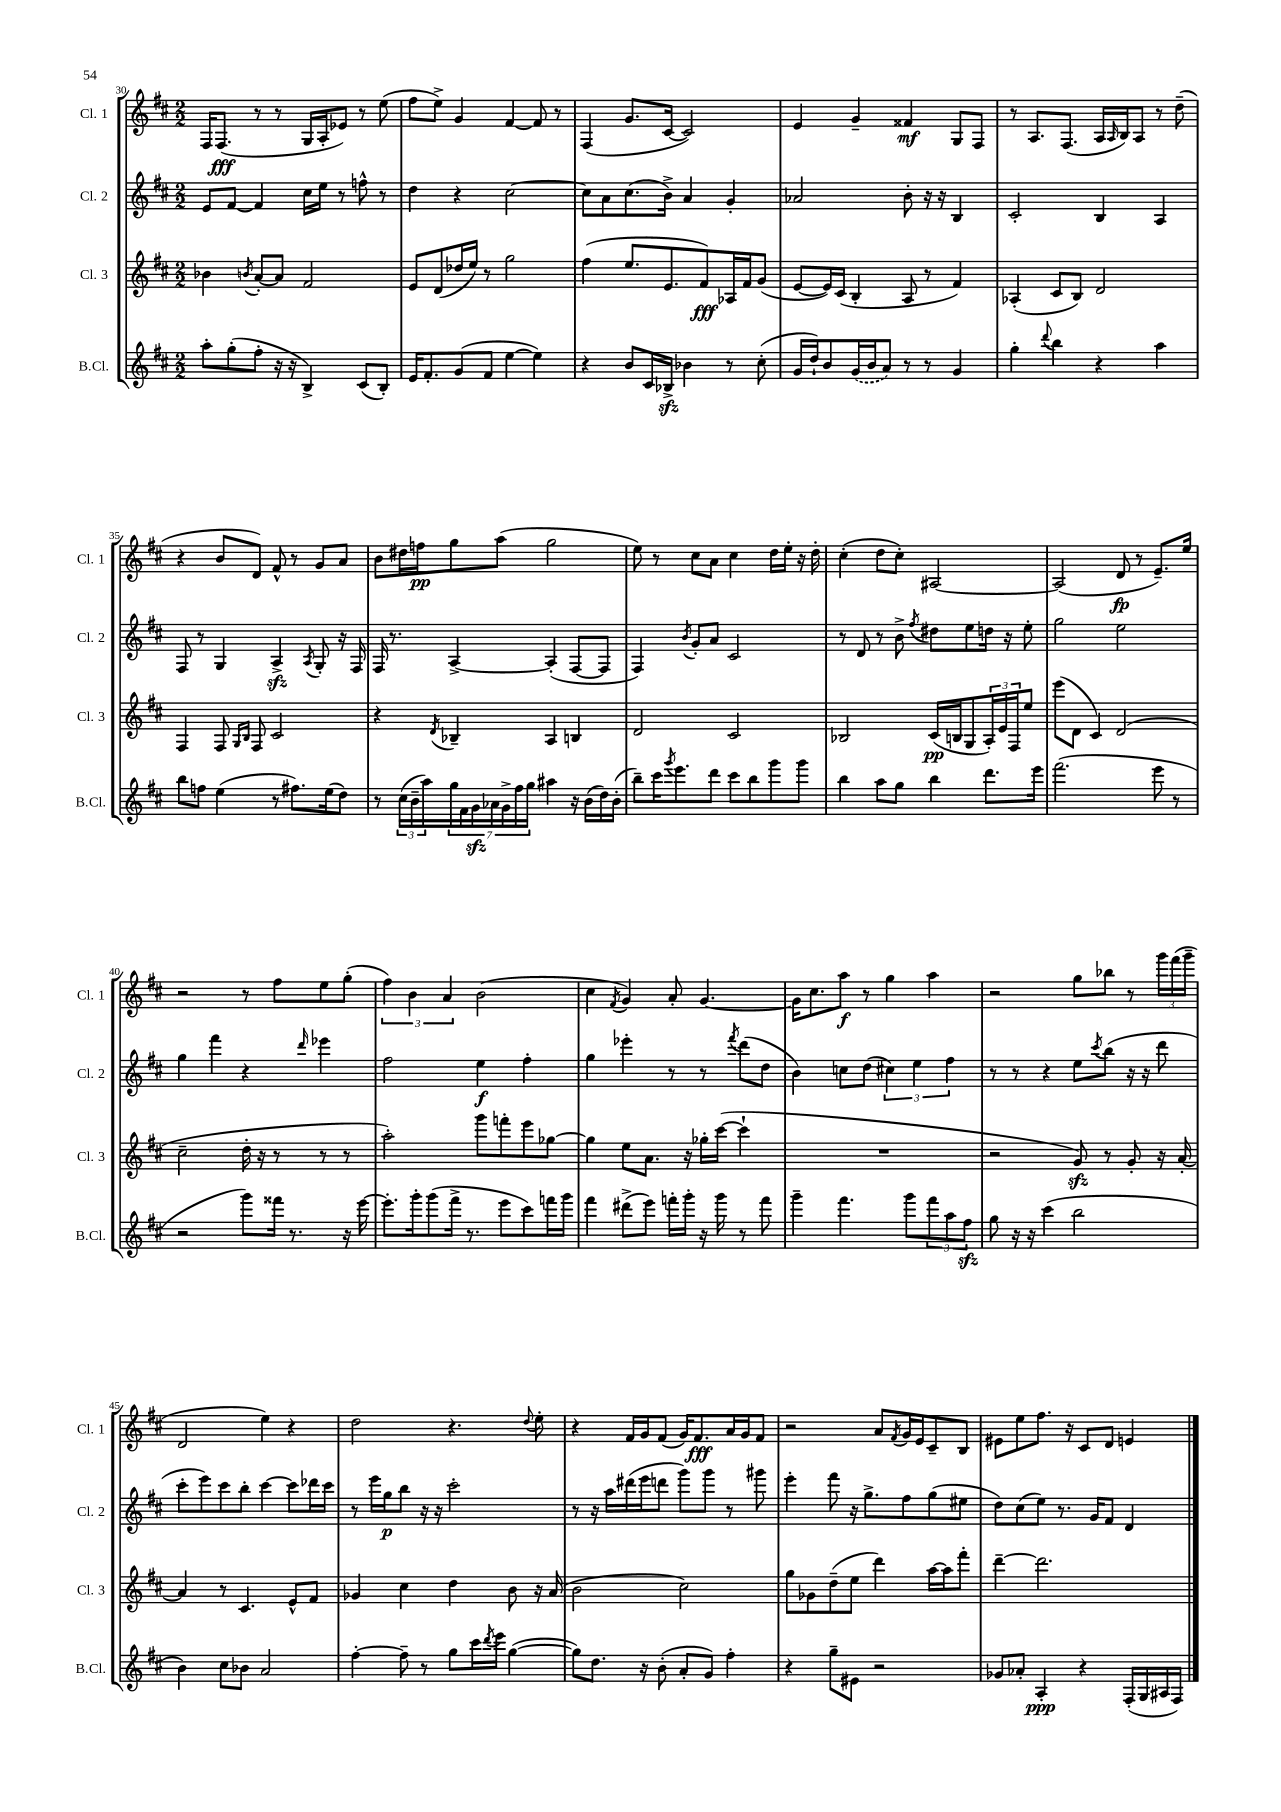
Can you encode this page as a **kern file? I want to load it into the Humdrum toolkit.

**kern	**dynam	**kern	**dynam	**kern	**dynam	**kern	**dynam
*part4	*part4	*part3	*part3	*part2	*part2	*part1	*part1
*staff4	*staff4	*staff3	*staff3	*staff2	*staff2	*staff1	*staff1
*I"B.Cl.	*	*I"Cl. 3	*	*I"Cl. 2	*	*I"Cl. 1	*
*I'B.Cl.	*	*I'Cl. 3	*	*I'Cl. 2	*	*I'Cl. 1	*
*clefG2	*	*clefG2	*	*clefG2	*	*clefG2	*
*k[f#c#]	*	*k[f#c#]	*	*k[f#c#]	*	*k[f#c#]	*
*M2/2	*	*M2/2	*	*M2/2	*	*M2/2	*
=30	=30	=30	=30	=30	=30	=30	=30
8aa'\L	.	4b-X\	.	8e/L	.	16F#/KL	.
.	.	.	.	.	.	(8.F#/J	fff
(8gg'\	.	.	.	[8f#/J	.	.	.
.	.	8qbn/	.	.	.	.	.
8ff#'\J	.	[8a'/L	.	4f#/]	.	8r	.
16r	.	8a/J]	.	.	.	8r	.
16r	.	.	.	.	.	.	.
4B^/)	.	2f#/	.	16cc#\LL	.	16G/LL	.
.	.	.	.	16ee\JJ	.	16A'/J	.
.	.	.	.	8r	.	8e-X/J)	.
(8c#/L	.	.	.	8ffn^^\	.	8r	.
8B'/J)	.	.	.	8r	.	(8ee\	.
=31	=31	=31	=31	=31	=31	=31	=31
16e/KL	.	8e/L	.	4dd\	.	8ff#\L	.
8.f#'/	.	.	.	.	.	.	.
.	.	(8d/	.	.	.	8ee^\J)	.
(8g/	.	16dd-X/L	.	4r	.	4g/	.
.	.	16ee/JJ)	.	.	.	.	.
8f#/J	.	8r	.	.	.	.	.
[4ee\	.	2gg\	.	[2cc#\	.	[4f#/	.
4ee\])	.	.	.	.	.	8f#/]	.
.	.	.	.	.	.	8r	.
=32	=32	=32	=32	=32	=32	=32	=32
4r	.	(4ff#\	.	8cc#\L]	.	(4F#/	.
.	.	.	.	8a\	.	.	.
8b/L	.	8.ee/L	.	(8.cc#\	.	8.g/L	.
16c#/L	.	.	.	.	.	.	.
16B-Xzz^/JJ	.	8.e/	.	16b^\Jk)	.	[16c#/Jk	.
4b-X\	.	.	.	4a/	.	2c#/])	.
.	.	8f#/)	fff	.	.	.	.
8r	.	16A-X/L	.	4g'/	.	.	.
.	.	16f#/J	.	.	.	.	.
(8cc#'\	.	(8g/J	.	.	.	.	.
=33	=33	=33	=33	=33	=33	=33	=33
16g/LL	.	[8e/L	.	2a-X/	.	4e/	.
16dd`/J)	.	.	.	.	.	.	.
8b/	.	16e/L])	.	.	.	.	.
.	.	(16c#/JJ	.	.	.	.	.
(16g/L	.	4B'/	.	.	.	4g~/	.
16b/J	.	.	.	.	.	.	.
8a/J)	.	.	.	.	.	.	.
8r	.	8A/	.	8b'\	.	4f##X/	mf
8r	.	8r	.	16r	.	.	.
.	.	.	.	16r	.	.	.
4g/	.	4f#/)	.	4B/	.	8G/L	.
.	.	.	.	.	.	8F#/J	.
=34	=34	=34	=34	=34	=34	=34	=34
4gg'\	.	(4A-X'/	.	2c#'/	.	8r	.
.	.	.	.	.	.	8.A/L	.
8qqddd/	.	.	.	.	.	.	.
4bb\	.	8c#/L	.	.	.	.	.
.	.	.	.	.	.	(8.F#/J	.
.	.	8B/J)	.	.	.	.	.
4r	.	2d/	.	4B/	.	16A/LL	.
.	.	.	.	.	.	16qqA/	.
.	.	.	.	.	.	16B/J)	.
.	.	.	.	.	.	8A/J	.
4aa\	.	.	.	4A/	.	8r	.
.	.	.	.	.	.	(8dd~\	.
!!LO:LB:g=z
=35	=35	=35	=35	=35	=35	=35	=35
8bb\L	.	4F#/	.	8F#/	.	4r	.
8ffn\J	.	.	.	8r	.	.	.
(4ee\	.	8F#/	.	4G/	.	8b/L	.
.	.	16qqG/LL	.	.	.	.	.
.	.	16qqB/JJ	.	.	.	.	.
.	.	8F#/	.	.	.	8d/J)	.
8r	.	2c#/	.	4Azz^/	.	8f#^^/	.
8.ff#X\L)	.	.	.	.	.	8r	.
.	.	.	.	8qA/	.	.	.
.	.	.	.	8G'/	.	8g/L	.
(16ee\k	.	.	.	.	.	.	.
8dd\J)	.	.	.	16r	.	8a/J	.
.	.	.	.	16F#/	.	.	.
=36	=36	=36	=36	=36	=36	=36	=36
8r	.	4r	.	16F#/	.	8b\L	.
.	.	.	.	8.r	.	.	.
(24cc#\LL	.	.	.	.	.	16dd#X\L	.
24b~\	.	.	.	.	.	.	.
.	.	.	.	.	.	16ffn\J	pp
24aa\)	.	.	.	.	.	.	.
.	.	8qd/	.	.	.	.	.
28gg\	.	4B-X~/	.	[4A^/	.	8gg\	.
28f#\	.	.	.	.	.	.	.
28gzz\	.	.	.	.	.	.	.
28a-X\	.	.	.	.	.	.	.
.	.	.	.	.	.	(8aa\J	.
28g^\	.	.	.	.	.	.	.
28ff#\	.	.	.	.	.	.	.
28gg\JJ	.	.	.	.	.	.	.
4aa#X\	.	4A/	.	(4A'/]	.	2gg\	.
16r	.	4Bn/	.	[8F#/L	.	.	.
(16b\LL	.	.	.	.	.	.	.
16dd\)	.	.	.	8F#/J]	.	.	.
(16b'\JJ	.	.	.	.	.	.	.
=37	=37	=37	=37	=37	=37	=37	=37
8bb~\L)	.	2d/	.	4F#/)	.	8ee\)	.
16ccc#\K	.	.	.	.	.	8r	.
8qggg/	.	.	.	.	.	.	.
8.eee\	.	.	.	.	.	.	.
.	.	.	.	8qb/	.	.	.
.	.	.	.	8g'/L	.	8cc#\L	.
8ddd\J	.	.	.	8a/J	.	8a\J	.
8ccc#\L	.	2c#/	.	2c#/	.	4cc#\	.
8bb\	.	.	.	.	.	.	.
8ggg\	.	.	.	.	.	16dd\LL	.
.	.	.	.	.	.	16ee'\JJ	.
8ggg\J	.	.	.	.	.	16r	.
.	.	.	.	.	.	16dd'\	.
=38	=38	=38	=38	=38	=38	=38	=38
4bb\	.	2B-X/	.	8r	.	(4cc#'\	.
.	.	.	.	8d/	.	.	.
8aa\L	.	.	.	8r	.	8dd\L	.
8gg\J	.	.	.	8b^\	.	8cc#'\J)	.
.	.	.	.	8qff#/	.	.	.
4bb\	.	(16c#/LL	pp	8dd#X\L	.	[2A#X/	.
.	.	16Bn/J	.	.	.	.	.
.	.	8G/	.	8ee\	.	.	.
8.ddd\L	.	24A'/L)	.	16ddn\Jk	.	.	.
.	.	24e/	.	.	.	.	.
.	.	.	.	16r	.	.	.
.	.	24F#/J	.	.	.	.	.
.	.	8ee/J	.	8ee'\	.	.	.
16eee\Jk	.	.	.	.	.	.	.
=39	=39	=39	=39	=39	=39	=39	=39
(2.fff#\	.	(8eee\L	.	2gg\	.	(2A#/]	.
.	.	8d\J	.	.	.	.	.
.	.	4c#/)	.	.	.	.	.
.	.	(2d/	.	2ee\	.	8d/	fp
.	.	.	.	.	.	8r	.
8eee\	.	.	.	.	.	8.e~/L)	.
8r	.	.	.	.	.	.	.
.	.	.	.	.	.	16ee/Jk	.
!!LO:LB:g=z
=40	=40	=40	=40	=40	=40	=40	=40
2r	.	2cc#~\	.	4gg\	.	2r	.
.	.	.	.	4fff#\	.	.	.
8ggg\L)	.	16dd'\	.	4r	.	8r	.
.	.	16r	.	.	.	.	.
16fff##X\Jk	.	8r	.	.	.	8ff#\L	.
8.r	.	.	.	.	.	.	.
.	.	.	.	16qqddd/	.	.	.
.	.	8r	.	4eee-X\	.	8ee\	.
16r	.	8r	.	.	.	(8gg'\J	.
[16eee\	.	.	.	.	.	.	.
=41	=41	=41	=41	=41	=41	=41	=41
8.eee'\L]	.	2aa'\)	.	2ff#\	.	6ff#\)	.
.	.	.	.	.	.	6b\	.
16ggg'\k	.	.	.	.	.	.	.
(8ggg\	.	.	.	.	.	.	.
.	.	.	.	.	.	6a/	.
16fff#^\Jk	.	.	.	.	.	.	.
8.r	.	.	.	.	.	.	.
.	.	8ggg\L	.	4ee\	f	(2b\	.
8eee\L	.	8fffn'\	.	.	.	.	.
8ccc#\)	.	8eee\	.	4ff#'\	.	.	.
16fffn\L	.	[8gg-X\J	.	.	.	.	.
16ggg\JJ	.	.	.	.	.	.	.
=42	=42	=42	=42	=42	=42	=42	=42
4fff#\	.	4gg-\]	.	4gg\	.	4cc#\	.
.	.	.	.	.	.	8qf#/	.
(8ddd#X^\L	.	8ee\L	.	4eee-X'\	.	4g/)	.
8eee\J)	.	8.a\J	.	.	.	.	.
16fffn'\LL	.	.	.	8r	.	8a'/	.
16ggg'\JJ	.	16r	.	.	.	.	.
16r	.	16gg-X'\LL	.	8r	.	[4.g/	.
16ggg\	.	([16ccc#\JJ	.	.	.	.	.
.	.	.	.	8qfff#/	.	.	.
8r	.	4ccc#`\]	.	(8ddd\L	.	.	.
8fff\	.	.	.	8dd\J	.	.	.
=43	=43	=43	=43	=43	=43	=43	=43
4ggg~\	.	1r	.	4b\)	.	16g\KL]	.
.	.	.	.	.	.	8.cc#\	.
4.fff#\	.	.	.	8ccn\L	.	8aa\J	f
.	.	.	.	(8dd\J	.	8r	.
.	.	.	.	6cc#X\)	.	4gg\	.
8ggg\L	.	.	.	.	.	.	.
.	.	.	.	6ee\	.	.	.
12fff#\	.	.	.	.	.	4aa\	.
12aa\	.	.	.	6ff#\	.	.	.
12ff#zz\J	.	.	.	.	.	.	.
=44	=44	=44	=44	=44	=44	=44	=44
8gg\	.	2r	.	8r	.	2r	.
16r	.	.	.	8r	.	.	.
16r	.	.	.	.	.	.	.
(4ccc#\	.	.	.	4r	.	.	.
2bb\	.	8gzz/)	.	8ee\L	.	8gg\L	.
.	.	.	.	8qccc#/	.	.	.
.	.	8r	.	(8bb\J	.	8bb-X\J	.
.	.	8g'/	.	16r	.	8r	.
.	.	.	.	16r	.	.	.
.	.	16r	.	8ddd\	.	24ggg\LL	.
.	.	.	.	.	.	(24fff#\	.
.	.	[16a'/	.	.	.	.	.
.	.	.	.	.	.	24ggg~\JJ	.
!!LO:LB:g=z
=45	=45	=45	=45	=45	=45	=45	=45
4b\)	.	4a/]	.	8ccc#'\L	.	2d/	.
.	.	.	.	8eee\)	.	.	.
8cc#\L	.	8r	.	8ccc#\	.	.	.
8b-X\J	.	4.c#/	.	8bb'\J	.	.	.
2a/	.	.	.	[4ccc#\	.	4ee\)	.
.	.	8e^^/L	.	8ccc#\L]	.	4r	.
.	.	8f#/J	.	16ddd-X\L	.	.	.
.	.	.	.	16ccc#\JJ	.	.	.
=46	=46	=46	=46	=46	=46	=46	=46
[4ff#'\	.	4g-X/	.	8r	.	2dd\	.
.	.	.	.	16eee\LL	.	.	.
.	.	.	.	16gg\J	p	.	.
8ff#~\]	.	4cc#\	.	8bb\J	.	.	.
8r	.	.	.	16r	.	.	.
.	.	.	.	16r	.	.	.
8gg\L	.	4dd\	.	2ccc#'\	.	4.r	.
16ccc#\L	.	.	.	.	.	.	.
8qddd/	.	.	.	.	.	.	.
16eee\JJ	.	.	.	.	.	.	.
([4gg\	.	8b\	.	.	.	.	.
.	.	.	.	.	.	8qqdd/	.
.	.	16r	.	.	.	8ee'\	.
.	.	(16a/	.	.	.	.	.
=47	=47	=47	=47	=47	=47	=47	=47
8gg\L])	.	2b\	.	8r	.	4r	.
8.dd\J	.	.	.	16r	.	.	.
.	.	.	.	16aa\LL	.	.	.
.	.	.	.	(16ddd#X\	.	16f#/LL	.
16r	.	.	.	16eee\J	.	16g/J	.
(8b'\	.	.	.	8dddn\J	.	(8f#/J	.
8a'/L	.	2cc#\)	.	8ggg\L)	.	16g/KL)	.
.	.	.	.	.	.	8.f#/	fff
8g/J)	.	.	.	8ggg\J	.	.	.
4ff#'\	.	.	.	8r	.	16a/L	.
.	.	.	.	.	.	16g/J	.
.	.	.	.	8ggg#X\	.	8f#/J	.
=48	=48	=48	=48	=48	=48	=48	=48
4r	.	8gg\L	.	4eee'\	.	2r	.
.	.	8g-X\	.	.	.	.	.
8gg~\L	.	(8dd~\	.	8fff#\	.	.	.
8e#X\J	.	8ee\J	.	16r	.	.	.
.	.	.	.	8.gg^\L	.	.	.
2r	.	4ddd\)	.	.	.	8a/L	.
.	.	.	.	.	.	8qf#/	.
.	.	.	.	8ff#\	.	16g/L	.
.	.	.	.	.	.	16e/J	.
.	.	[16aa\LL	.	(8gg\	.	8c#~/	.
.	.	16aa\J]	.	.	.	.	.
.	.	8fff#'\J	.	8ee#X\J	.	8B/J	.
=49	=49	=49	=49	=49	=49	=49	=49
8g-X/L	.	[4ddd~\	.	8dd\L)	.	8e#X\L	.
8a-X'/J	.	.	.	(8cc#\	.	8ee\	.
4A'/	ppp	2.ddd\]	.	8ee\J)	.	8.ff#\J	.
.	.	.	.	8.r	.	.	.
.	.	.	.	.	.	16r	.
4r	.	.	.	.	.	8c#/L	.
.	.	.	.	16g/KL	.	.	.
.	.	.	.	8f#/J	.	8d/J	.
(16F#'/LL	.	.	.	4d/	.	4en/	.
16G/	.	.	.	.	.	.	.
16A#X/	.	.	.	.	.	.	.
16F#/JJ)	.	.	.	.	.	.	.
==	==	==	==	==	==	==	==
*-	*-	*-	*-	*-	*-	*-	*-
